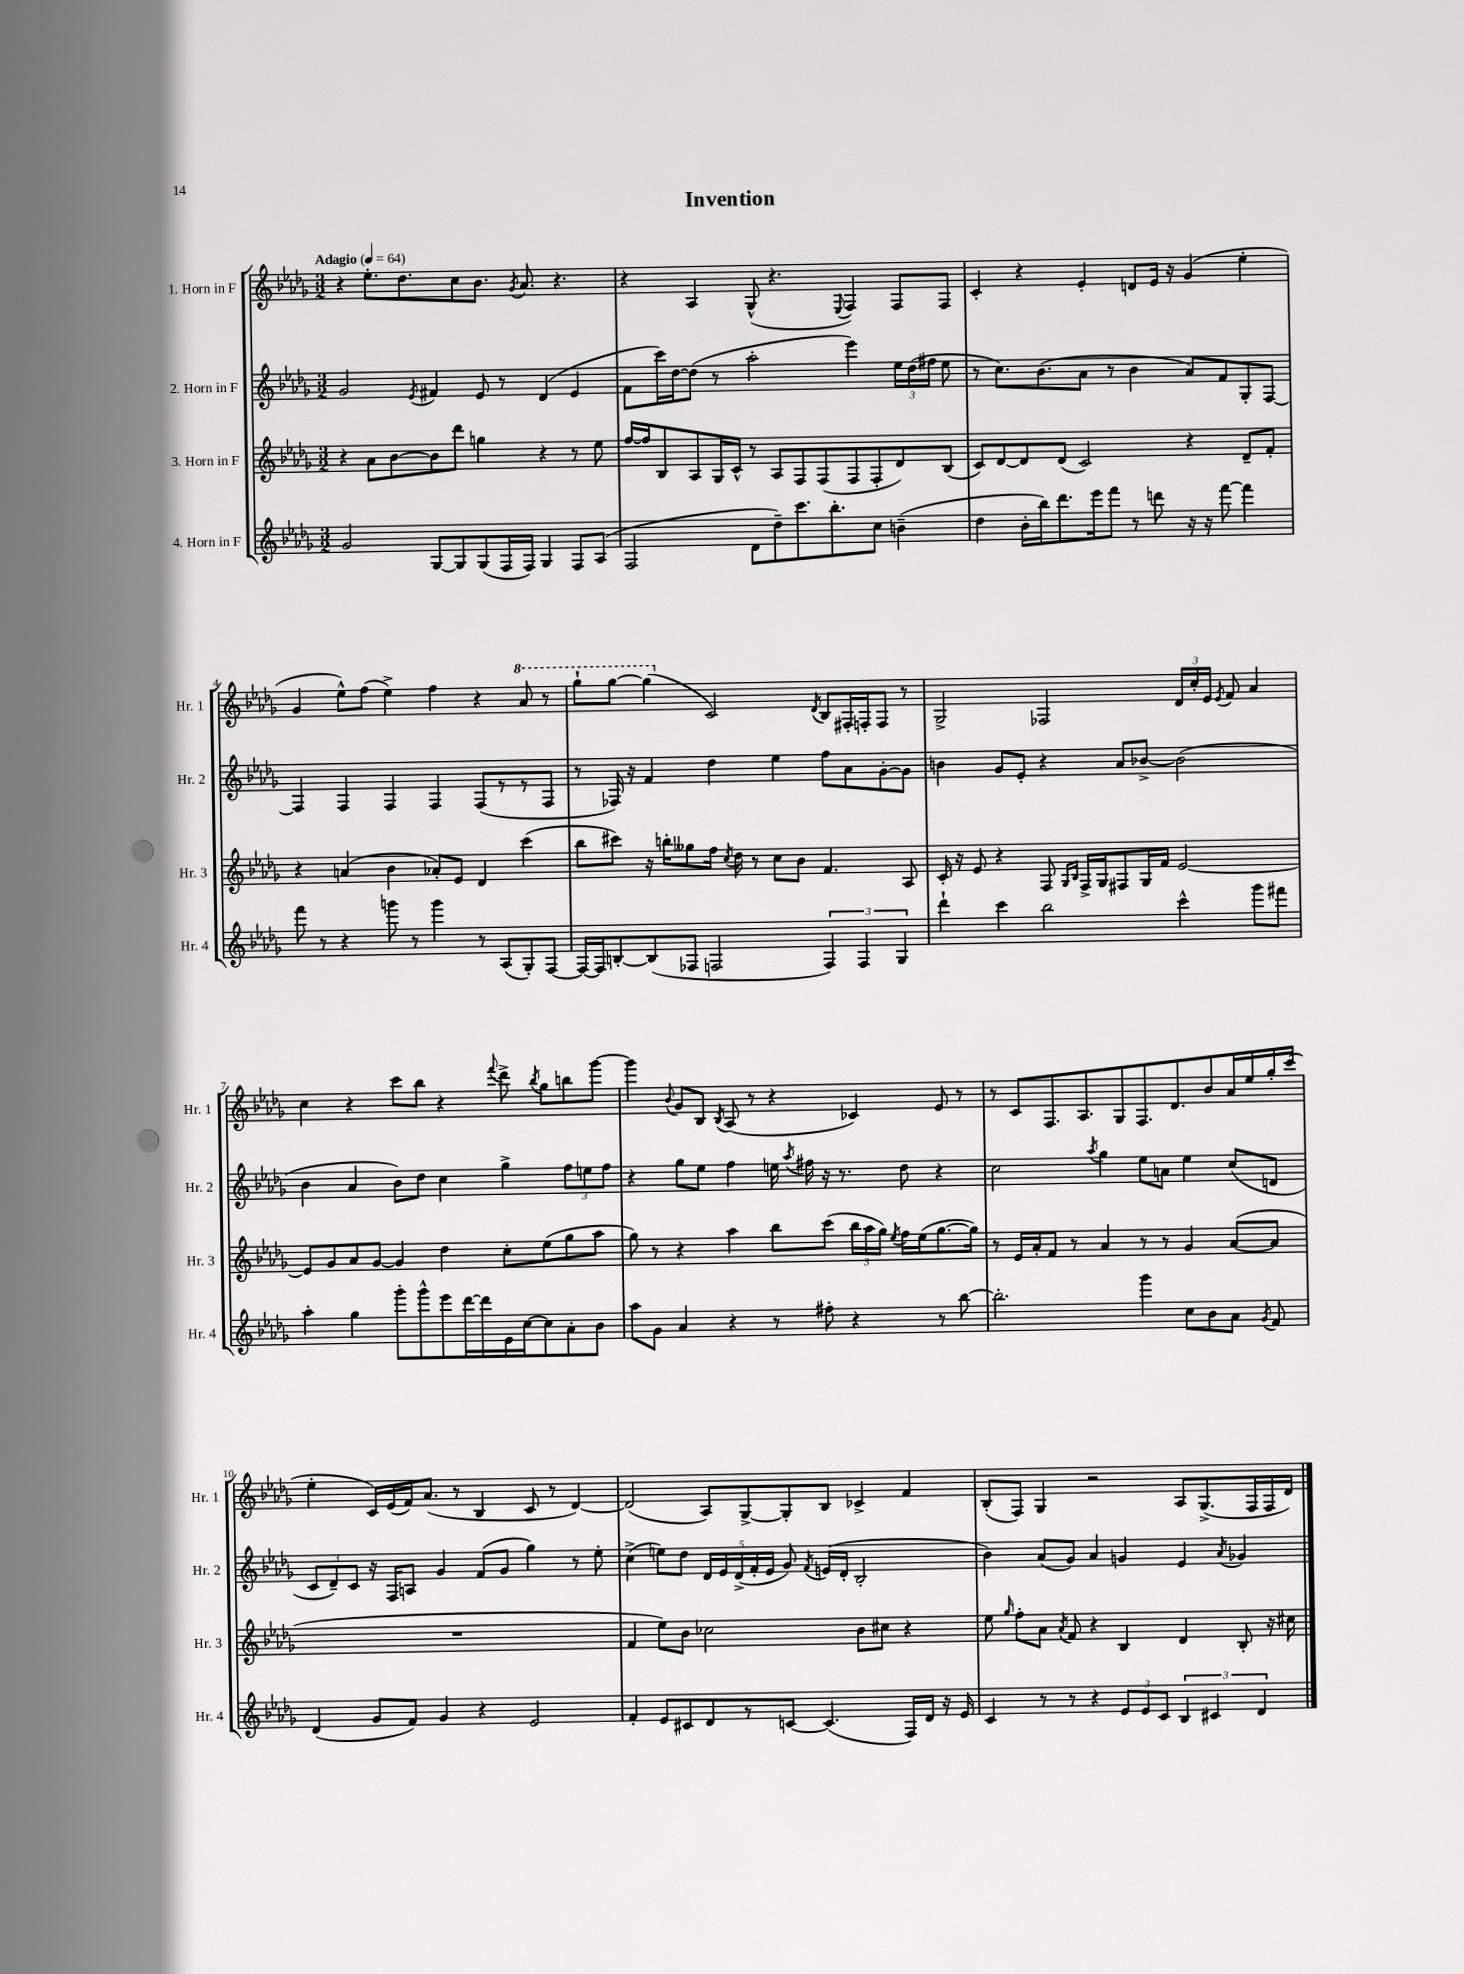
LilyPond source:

\header { title = "Invention" }
<<
\new StaffGroup <<
\new Staff = "s0" \with { instrumentName = "1. Horn in F" shortInstrumentName = "Hr. 1" } {
    \clef treble \key des \major \numericTimeSignature \time 3/2 \tempo "Adagio" 4 = 64
    \autoBeamOff r4 ees''8.[-. des''8. c''8 bes'8.] \acciaccatura { ges'8 } aes'8. r4. |
    r4 aes4 ges8-^( r4. \appoggiatura { ees8 } f4) f8[ f8] |
    c'4-. r4 ees'4-. d'8[ ees'16] r16 ges'4( ees''4-. |
    ges'4 ees''8[-^) f''8]( ees''4->) f''4 r4 \ottava #1 aes''8 r8 |
    ges'''8[-! ges'''8]~ ges'''4( \ottava #0 c'2) \acciaccatura { des'8 } bes8[ fis16-. f16-. f8] r8 |
    ges2-> fes2 \tuplet 3/2 { des'16[ c''16-. ees'16] } \acciaccatura { ees'8 } f'8 aes'4 |
    c''4 r4 c'''8[ bes''8] r4 \appoggiatura { f'''8 } des'''8-> \acciaccatura { bes''8 } ges''8[ b''8 ges'''8]~ |
    ges'''4 \appoggiatura { bes'8 } ges'8[ bes8] \acciaccatura { bes8 } aes8( r8 r4 ces'4) ees'8 r8 |
    r8 c'8[ f8. aes8. ges8 f8. des'8. bes'8 aes'16 ees''16 ges''16-. c'''16]( |
    ees''4-. c'16[) ees'16( f'16) aes'8.]( r8 bes4 c'8 r8 des'4~) |
    des'2( aes8[) ges8~-> ges8-. bes8] ces'4-> f'4 |
    bes8[-.( f8]) ges4 r2 aes8[ ges8.->( f16 f16 des'16]) \bar "|." |
}
\new Staff = "s1" \with { instrumentName = "2. Horn in F" shortInstrumentName = "Hr. 2" } {
    \clef treble \key des \major \numericTimeSignature \time 3/2
    \autoBeamOff ges'2 \acciaccatura { ees'8 } fis'4 ees'8 r8 des'4( ees'4 |
    f'8[ c'''16) des''16~ des''8]( r8 aes''2-. ees'''4) \tuplet 3/2 { ees''16[ des''16( fis''16] } ees''8 |
    r8 c''8.[) bes'8.( aes'8] r8 bes'4 aes'8[) f'8 ges8-. f8]~ |
    f4 f4 f4 f4 f8[( r8 r8 f8] |
    r8 fes16) r16 f'4 des''4 ees''4 f''8[ aes'8 ges'8~-. ges'8] |
    b'4 ges'8[ ees'8]-. r4 aes'8[ bes'8]~-> bes'2( |
    bes'4 aes'4 bes'8[) des''8] c''4 ges''4-> \tuplet 3/2 { f''8[ e''8 f''8] } |
    r4 ges''8[ ees''8] f''4 e''16 \acciaccatura { aes''8 } fis''16 r16 r8. des''8 r4 |
    c''2 \acciaccatura { aes''8 } ges''4 ees''8[ a'8] ees''4 c''8[( d'8] |
    \tuplet 3/2 { c'8[ des'8--) c'8] } r16 f16[ a8] ges'4 f'8[( ges'8] ges''4) r8 ees''8-. |
    c''4->( e''8[) des''8] \tuplet 5/4 { des'16[ ees'16 des'16->( f'16-. ees'16] } ges'8) \acciaccatura { f'8 } e'16[( des'16]-. bes2-. |
    bes'4) aes'8[( ges'8]) aes'4 g'4 ees'4 \acciaccatura { aes'8 } ges'4 \bar "|." |
}
\new Staff = "s2" \with { instrumentName = "3. Horn in F" shortInstrumentName = "Hr. 3" } {
    \clef treble \key des \major \numericTimeSignature \time 3/2
    \autoBeamOff r4 aes'8[ bes'8~ bes'8 des'''8] g''4 r4 r8 ees''8 |
    f''16[~ f''16 bes8 aes8 ges16 c'16]-^ r8 aes8[ f8 f8( f8 f8-. des'8) bes8]( |
    c'8[) des'8~ des'8 des'8]( c'2) r4 des'8[-- f'8]-. |
    r4 a'4( bes'4 aes'8[-.) ees'8] des'4 c'''4( |
    bes''8[ cis'''8]) r16 b''16[-. geses''8 f''16] \acciaccatura { c''8 } des''16 r8 c''8[ bes'8] f'4. aes8 |
    c'16-. r16 ees'8 r4 f8 \grace { ges16[ bes16] } f16[-> ges16 fis8 ges16 f'16] ees'2~ |
    ees'8[ ges'8 aes'8 ges'8]~ ges'4 des''4 c''8[-. ees''8( ges''8 aes''8] |
    ges''8) r8 r4 aes''4 bes''8[ c'''8]( \tuplet 3/2 { bes''16[ aes''16 ges''16]) } \acciaccatura { ees''8 } f''16[ ees''16( ges''8.~ ges''16]) |
    r8 ees'16[ aes'16-. f'8] r8 aes'4 r8 r8 ges'4 aes'8[~( aes'8] |
    R1. |
    f'4 ees''8[) bes'8] ces''2 bes'8[ cis''8] r4 |
    ees''8 \grace { ges''16 } f''8[-. aes'8] \acciaccatura { aes'8 } f'8 r4 bes4 des'4 bes8-. r16 cis''16 \bar "|." |
}
\new Staff = "s3" \with { instrumentName = "4. Horn in F" shortInstrumentName = "Hr. 4" } {
    \clef treble \key des \major \numericTimeSignature \time 3/2
    \autoBeamOff ges'2 ges8[~ ges8 ges8( f16 f16]) ges4 f8[ aes8]( |
    f2 des'8[ des''8--) c'''8. bes''8.-. c''8] b'4--( |
    des''4 bes'16[-. bes''16) des'''8. ees'''16 f'''8] r8 d'''8 r16 r16 f'''8~ f'''4 |
    f'''8 r8 r4 g'''8 r8 g'''4 r8 aes8[( ges8-.) f8]~ |
    f16[~ f16 b8~-. b8( fes8] f2 \tuplet 3/2 { f4) f4 ges4 } |
    des'''4-! c'''4 bes''2 c'''4-^ ges'''8[ fis'''8] |
    aes''4-. ges''4 ges'''8[-. ges'''8-^ ees'''8 des'''16~ des'''16 ees'16 c''16~ c''8 aes'8-. bes'8] |
    aes''8[ ges'8] aes'4 r4 r8 fis''8-. r4 r8 bes''8~ |
    bes''2.-. ges'''4 c''8[ bes'8 aes'8] \acciaccatura { ges'8 } f'8 |
    des'4( ges'8[ f'8]) ges'4 r4 ees'2 |
    f'4-. ees'8[ cis'8 des'8 r8 c'8]~ c'4.( f16[) des'16] r16 ees'16 |
    c'4 r8 r8 r4 \tuplet 3/2 { ees'8[ ees'8 c'8] } \tuplet 3/2 { bes4 cis'4 des'4 } \bar "|." |
}
>>
>>
